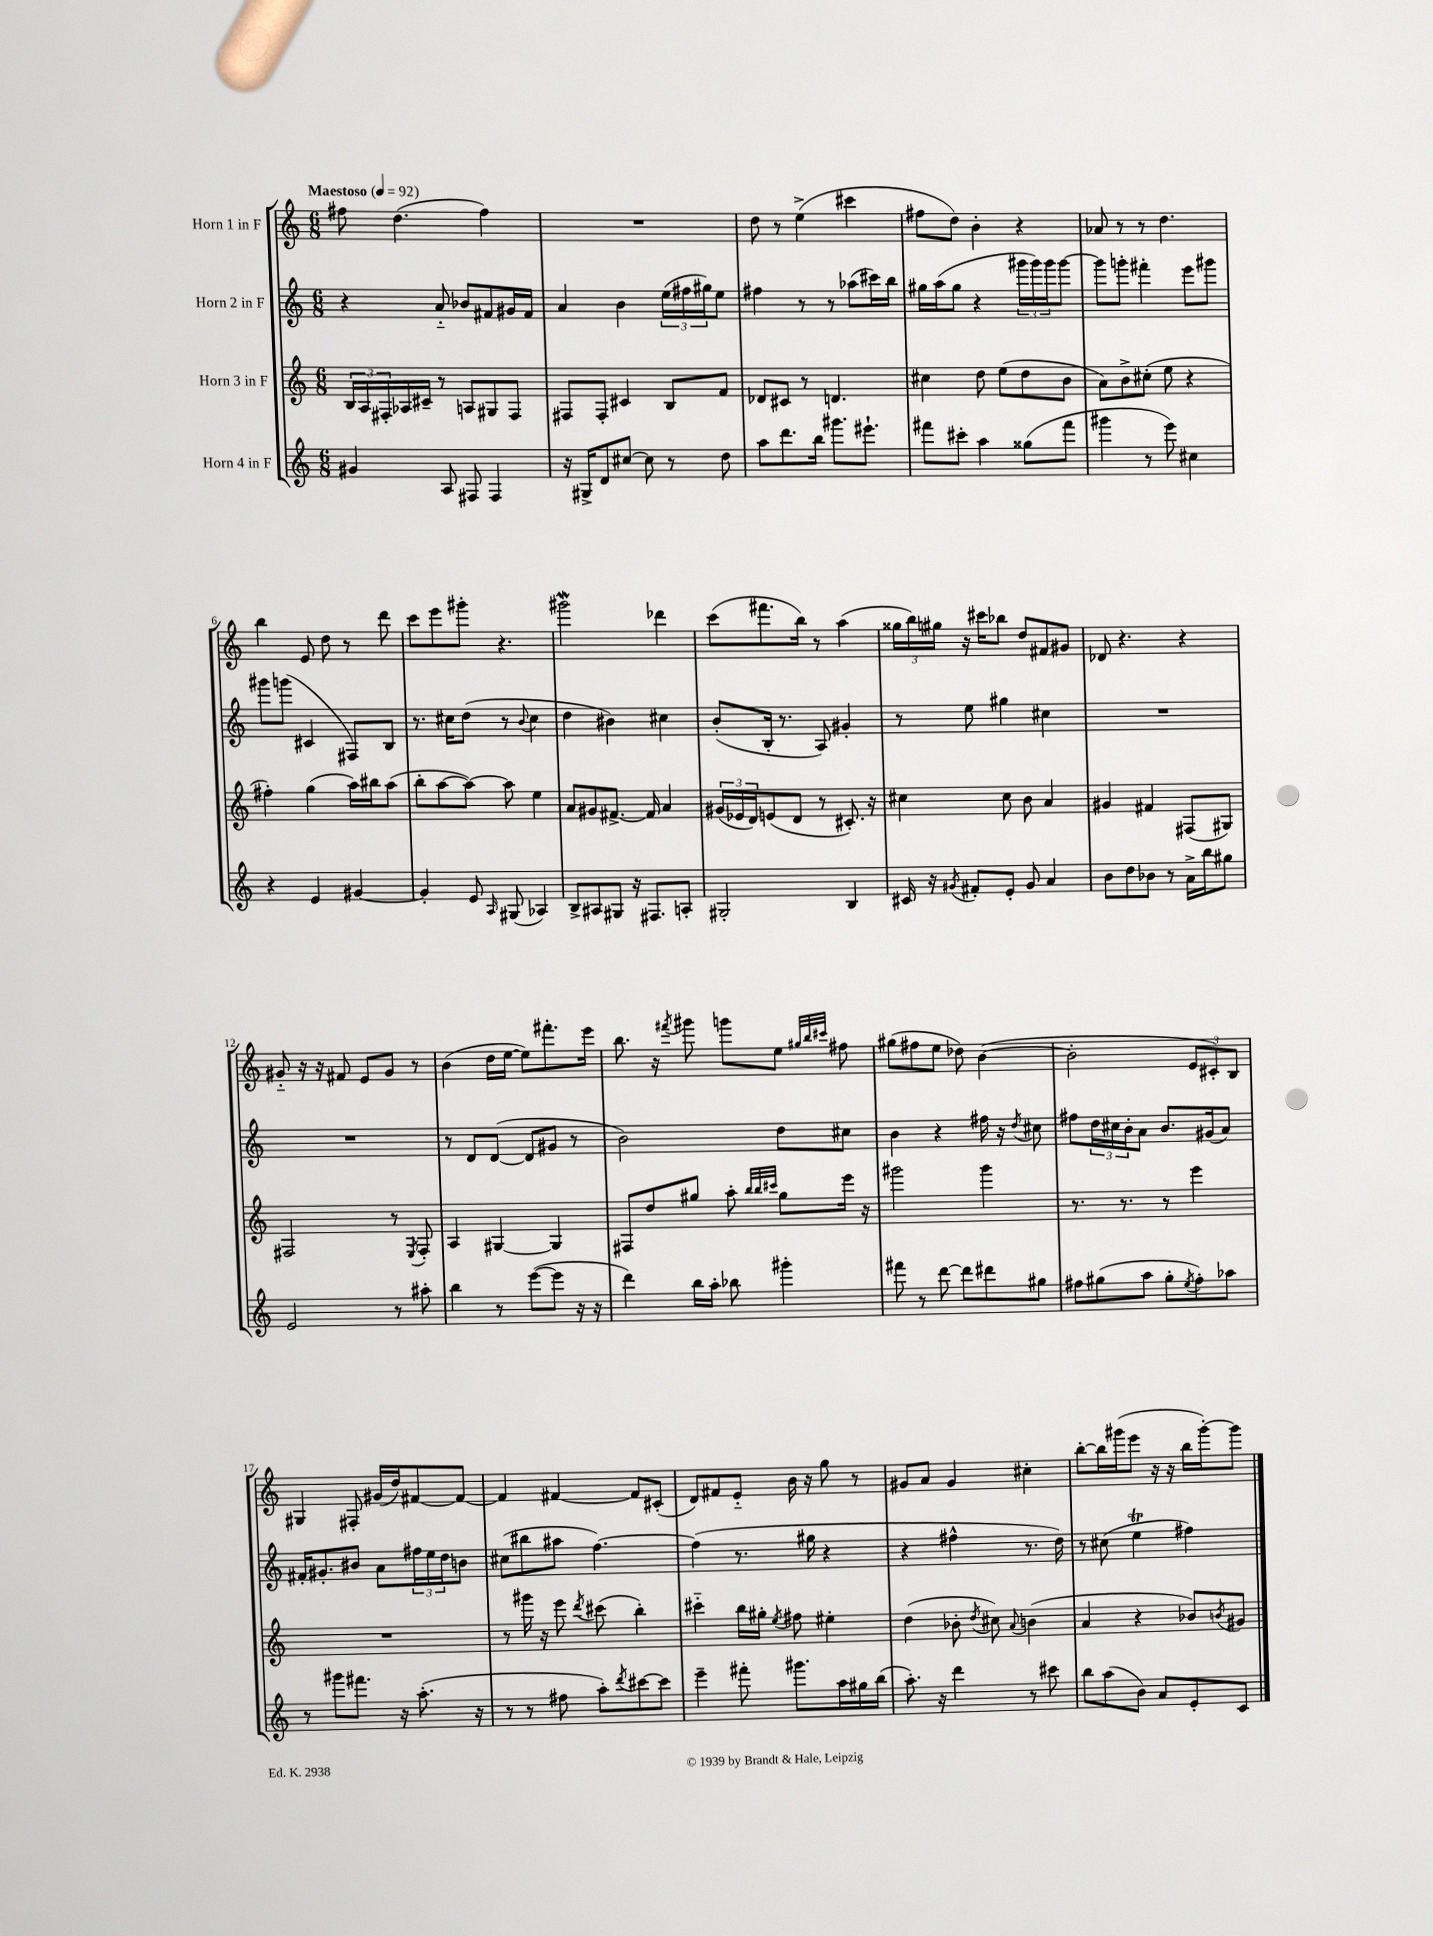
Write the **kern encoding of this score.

**kern	**kern	**kern	**kern
*staff4	*staff3	*staff2	*staff1
*clefG2	*clefG2	*clefG2	*clefG2
*k[]	*k[]	*k[]	*k[]
*M6/8	*M6/8	*M6/8	*M6/8
*MM92	*MM92	*MM92	*MM92
4g#	24B	4r	8ff#
.	24A	.	.
.	24F#'	.	.
.	16A-	.	(4.dd
.	16c#~	.	.
8A	8r	8a'~	.
8F#	8A	8b-	.
4F#	8G#	8f#	4ff#)
.	8F#	16g#	.
.	.	16f#	.
=	=	=	=
16r	8F#	4a	2.r
16G#^	.	.	.
8d	8F#'	.	.
[8cc#	4c#	4b	.
8cc#]	.	.	.
8r	8B	(24ee	.
.	.	24ff#	.
.	.	24gg#)	.
8dd	8f	8ee	.
=	=	=	=
8aa	8d-	4ff#	8dd
8.ddd	8c#	.	8r
.	8r	8r	(4ee^
16bb	.	.	.
8.ggg#	4.d	8r	.
.	.	(8aa-	4ccc#
8.eee#`	.	.	.
.	.	16ccc#)	.
.	.	16bb	.
=	=	=	=
8fff#	4cc#	16gg#	8ff#
.	.	(16aa	.
8ccc#'	.	8gg#	8dd)
4aa	8dd	4r	4b'
.	(8ee	.	.
(8gg##	8dd	24ggg#	4r
.	.	24ggg#)	.
.	.	24ggg#	.
8fff#	8b	[8ggg#	.
=	=	=	=
4ggg#	8a)	8ggg#]	8a-
.	8b^	8ggg'	8r
8r	(8cc#'	4fff#'	8r
8eee)	8ee	.	4.dd
4cc#	4r	8eee	.
.	.	8ggg#	.
=	=	=	=
4r	4ff#')	8ggg#	4bb
.	.	(8ggg	.
4e	(4gg	4c#	8e
.	.	.	8dd
[4g#	16aa)	8F#)	8r
.	16bb#	.	.
.	(8aa	8B	8ddd
=	=	=	=
4g#']	8bb'	8.r	8ccc
.	[8aa	.	8eee
.	.	16cc#	.
8e	8aa_)	(8dd	8ggg#'
16qqA	.	.	.
(8G#	8aa]	8r	4.r
.	.	8qqb	.
4A-)	4ee	4cc#	.
=	=	=	=
8B^	8a	4dd	2ggg#
8A#	8g#	.	.
8G#	[8.f#^	4b#)	.
16r	.	.	.
8.F#	16f#]	.	.
.	4a	4cc#	4ddd-
8A'	.	.	.
=	=	=	=
2G#'	(24g#	(8b'	(8ccc
.	24e-	.	.
.	24d)	.	.
.	(8e	16B'	8.fff#
.	.	8.r	.
.	8d	.	.
.	.	.	16bb)
.	8r	8A)	8r
4B	8.c#')	4g#'	(4aa
.	16r	.	.
=	=	=	=
16c#	4cc#	8r	24gg##
.	.	.	24bb)
16r	.	.	.
.	.	.	24gg#
8qg#	.	.	.
8f#'	.	8ee	16r
.	.	.	16ccc#
8e'	8cc#	4gg#	8bb-
8g#	8b	.	8dd
4a	4a	4cc#	8f#
.	.	.	8g#
=	=	=	=
8b	4g#	2.r	8d-
8dd	.	.	4.r
8b-	4f#	.	.
8r	.	.	.
16a^	(8F#	.	4r
16bb	.	.	.
8gg#	8G#)	.	.
=	=	=	=
2e	2F#	2.r	8g#'~
.	.	.	16r
.	.	.	16r
.	.	.	8f#
.	.	.	8e
8r	8r	.	8g#
.	8qE	.	.
8aa#'	8F#'	.	8r
=	=	=	=
4bb	4A	8r	(4b
.	.	8d	.
8r	[4G#	([8d	16dd
.	.	.	[16ee
([8eee	.	8d]	8ee])
8eee]	4G#]	8g#	8.fff#'
16r	.	8r	.
16r	.	.	16eee
=	=	=	=
4ddd)	8F#	2b)	8.bb
.	8dd	.	.
.	.	.	16r
.	.	.	8qfff#
16bb	8gg#	.	8ggg#
16aa'	.	.	.
8bb-	8aa'	.	8ggg
.	32qqbb	.	.
.	32qqbb	.	.
.	32qqccc#	.	.
4ggg#'	8gg#	8dd	8ee
.	.	.	32qqgg#
.	.	.	32qqbb
.	.	.	32qqccc#
.	16eee	8cc#	8ff#
.	16r	.	.
=	=	=	=
8fff#	2ggg#	4b	(8gg#
8r	.	.	8ff#
[8ddd	.	4r	8ee
8ddd]	.	.	8dd-)
8ddd#	4ggg#	16ff#	([4b
.	.	16r	.
.	.	8qdd	.
8gg#	.	8cc#	.
=	=	=	=
8ff#	8.r	8ff#	2b']
(8gg#	.	24dd	.
.	.	24cc#	.
.	8.r	.	.
.	.	24b'	.
8aa	.	8a	.
8gg#'	8r	8.b	.
8qee	.	.	.
8ff#')	4eee	.	12e
.	.	(16g#	.
.	.	.	12c#')
8aa-	.	8a)	.
.	.	.	12B
=	=	=	=
8r	2.r	16f#'	4G#
.	.	8.g#'	.
8ggg#	.	.	.
8.fff#	.	8b#	8F#'
.	.	8a	(16g#
16r	.	.	16dd)
(8.aa'	.	24ff#	[8f#
.	.	24ee	.
.	.	24dd	.
.	.	8b	8f#_
16r	.	.	.
=	=	=	=
8r	8r	(8cc#	4f#]
8r	16ggg#	8bb#	.
.	16r	.	.
8ff#	8eee	8aa#	[4f#
.	8qddd	.	.
8aa')	(8ccc#	[4.ff)	.
8qddd	.	.	.
[8ccc#	4bb')	.	8f#]
8ccc#]	.	.	(8c#'
=	=	=	=
4eee~	4ccc#'~	(4ff]	8d)
.	.	.	8f#
8fff#'	16bb	8.r	8e'~
.	16gg#'	.	.
.	8qee	.	.
8.ggg#	8ff#	.	16b
.	.	16gg#	16r
.	4ee#'	4r	8gg
16aa	.	.	.
16gg#	.	.	8r
(16bb	.	.	.
=	=	=	=
8.aa')	(4dd	4r	8g#
.	.	.	8a
16r	.	.	.
4ddd	8b-'	4ff#^^	4g#
.	8qdd	.	.
.	8cc#)	.	.
.	8qqa	.	.
8r	(4b	8.r	4cc#'
8ccc#	.	.	.
.	.	16dd)	.
=	=	=	=
8bb	4a	8r	[8bb'
(8aa	.	(8cc#	16bb]
.	.	.	(16ggg#
8b)	4r	4ee	8eee
8a	.	.	16r
.	.	.	16r
8e'	8b-)	4ff#)	16bb
.	.	.	[16ggg#')
.	8qb	.	.
8c	8g#	.	8ggg#]
==	==	==	==
*-	*-	*-	*-
